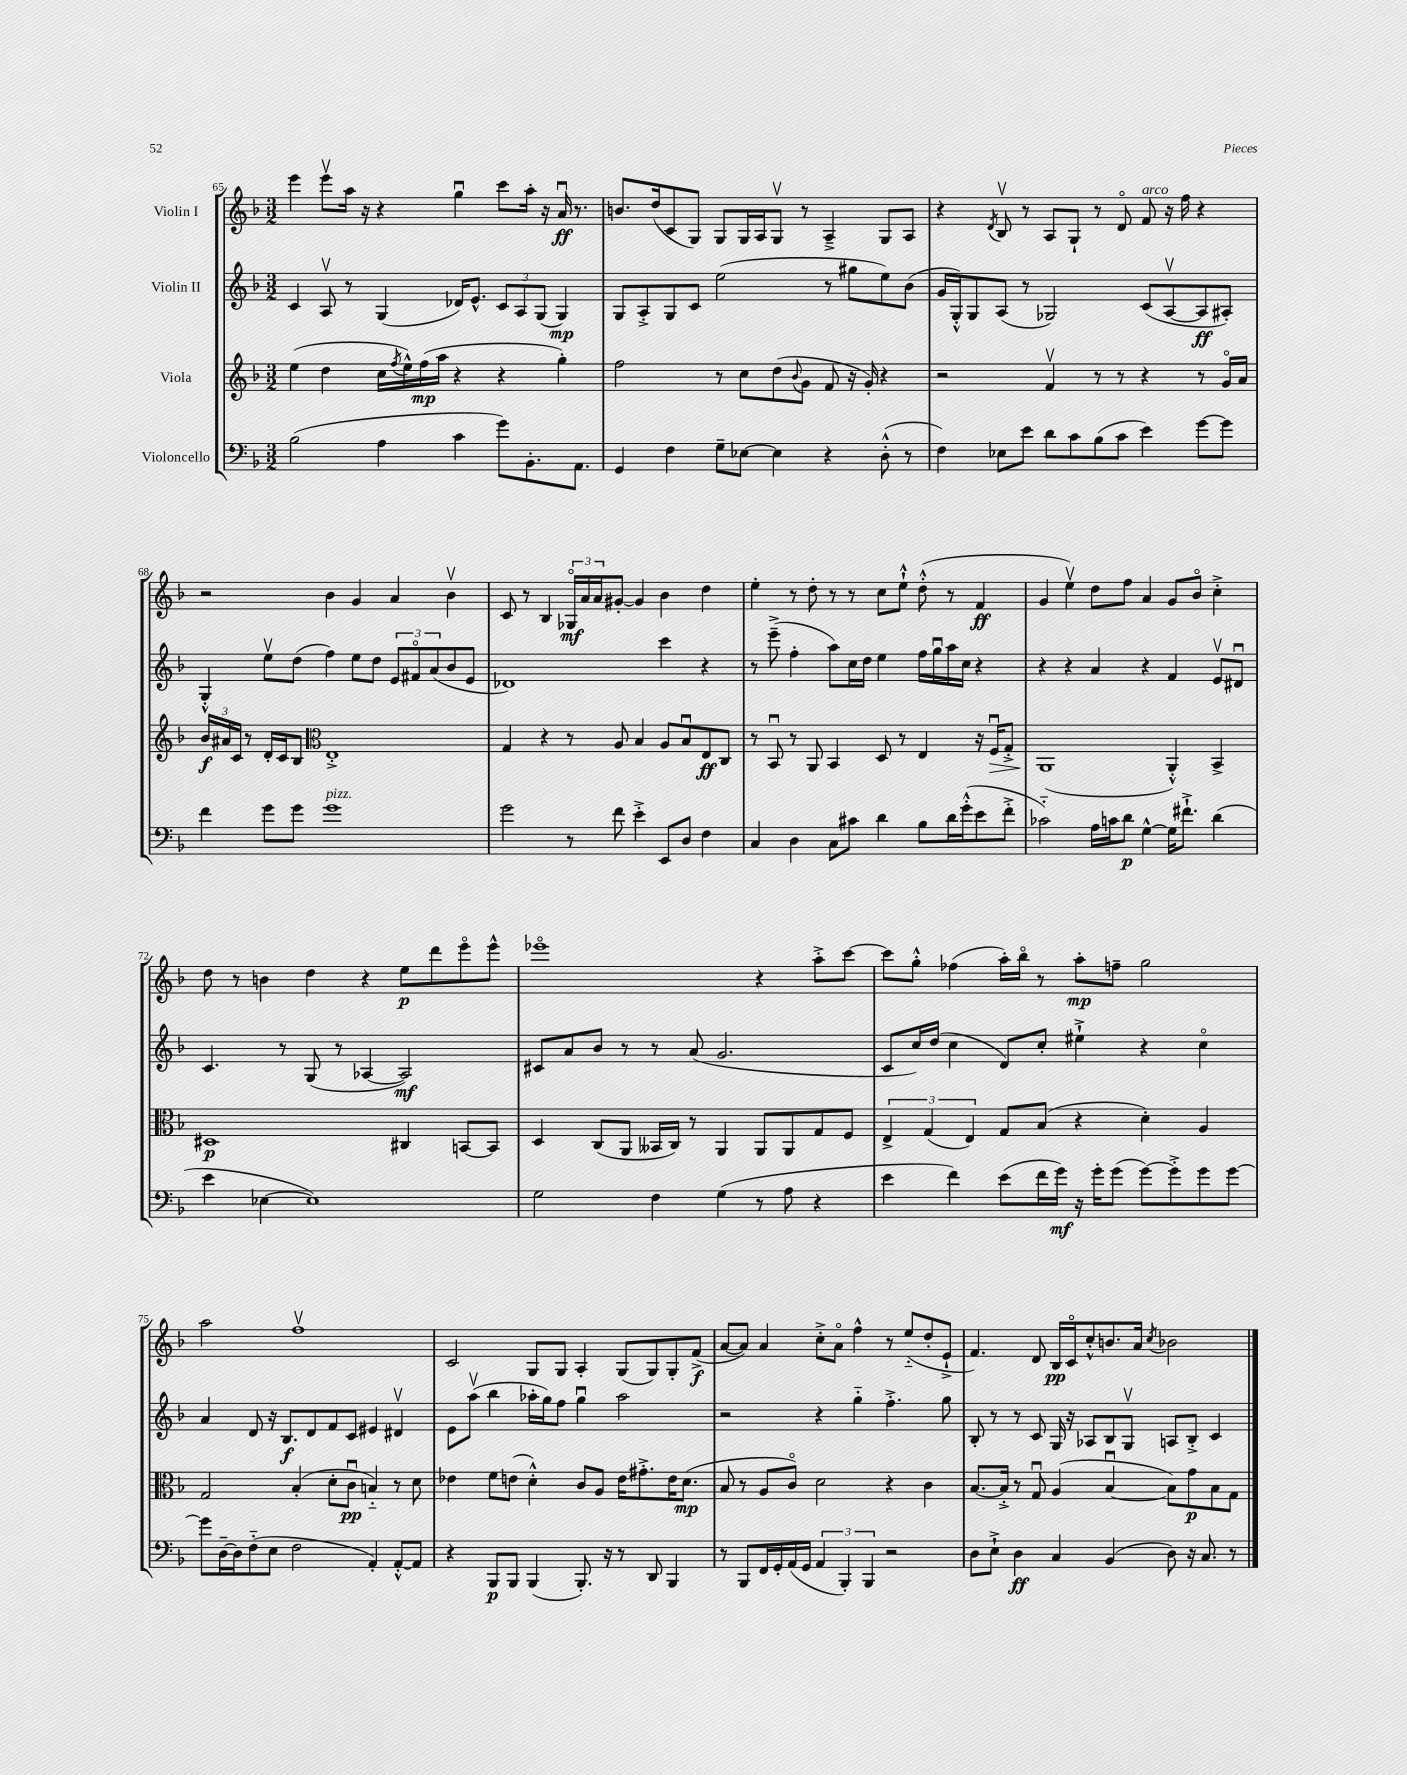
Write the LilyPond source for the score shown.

<<
\new StaffGroup <<
\new Staff = "s0" \with { instrumentName = "Violin I" } {
    \clef treble \key f \major \numericTimeSignature \time 3/2
    e'''4 e'''8\upbow a''16 r16 r4 g''4\downbow c'''8 a''16-. r16 a'16\downbow\ff r8. |
    b'8. d''16( c'8 g8) g8 g16 a16 g8\upbow r8 a4---> g8 a8 |
    r4 \acciaccatura { d'8 } bes8\upbow r8 a8 g8-! r8 d'8\flageolet f'8^\markup { \italic "arco" } r16 f''16 r4 |
    r2 bes'4 g'4 a'4 bes'4\upbow |
    c'8 r8 bes4 \tuplet 3/2 { ges16\flageolet\mf a'16 a'16 } gis'8~-. gis'4 bes'4 d''4 |
    e''4-. r8 d''8-. r8 r8 c''8 e''8-!-^ d''8-.-^( r8 f'4\ff |
    g'4 e''4\upbow) d''8 f''8 a'4 g'8 bes'8\flageolet c''4-.-> |
    d''8 r8 b'4 d''4 r4 e''8\p d'''8 e'''8\flageolet e'''8-^ |
    ees'''1\flageolet r4 a''8-.-> c'''8~ |
    c'''8 g''8-.-^ fes''4( a''16-.) bes''16\flageolet r8 a''8-.\mp f''8-- g''2 |
    a''2 f''1\upbow |
    c'2 g8 g8 a4-. g8( g8) g8-. f'8->\f( |
    a'8~ a'8) a'4 c''8-.-> a'8\flageolet f''4-^ r8 e''8-_( d''8-. e'8-!-> |
    f'4.) d'8 bes16\pp c'16\flageolet c''8-.-^ b'8. a'16 \acciaccatura { c''8 } bes'2 \bar "|." |
}
\new Staff = "s1" \with { instrumentName = "Violin II" } {
    \clef treble \key f \major \numericTimeSignature \time 3/2
    c'4 a8\upbow r8 g4( des'16) e'8.-^ \tuplet 3/2 { c'8 a8 g8( } g4\mp) |
    g8 a8-.-> g8 c'8 e''2( r8 gis''8 e''8) bes'8( |
    g'16 g16-.-^) g8 a8( r8 ges2) c'8( a8~\upbow a8\ff ais8-.) |
    g4-.-^ e''8\upbow d''8( f''4) e''8 d''8 \tuplet 3/2 { e'8 fis'8\flageolet a'8( } bes'8 e'8 |
    des'1) c'''4 r4 |
    r8 e'''8--->( f''4-. a''8) c''16 d''16 e''4 f''16 g''16\downbow a''16 c''16 r4 |
    r4 r4 a'4 r4 f'4 e'8\upbow dis'8\downbow |
    c'4. r8 g8( r8 aes4~ aes2\mf) |
    cis'8 a'8 bes'8 r8 r8 a'8( g'2. |
    c'8 c''16) d''16( c''4 d'8) c''8-. eis''4-!-> r4 c''4\flageolet |
    a'4 d'8 r16 bes8.\f d'8 f'8 c'8 eis'4 dis'4\upbow |
    e'8 a''8\upbow( bes''4 aes''16-. g''16) f''8 g''4\downbow aes''2 |
    r2 r4 g''4-_ f''4.-.-> g''8 |
    bes8-. r8 r8 c'8 g16 r16 aes8 bes8 g8\upbow a8 bes8-.-> c'4 \bar "|." |
}
\new Staff = "s2" \with { instrumentName = "Viola" } {
    \clef treble \key f \major \numericTimeSignature \time 3/2
    e''4( d''4 c''16 \acciaccatura { f''8 } e''16-^) f''16\mp( a''16 r4 r4 g''4-.) |
    f''2 r8 c''8 d''8( \appoggiatura { bes'8 } g'8 f'8 r16 g'16-.) r4 |
    r2 f'4\upbow r8 r8 r4 r8 g'16\flageolet a'16 |
    \tuplet 3/2 { bes'16\f ais'16 c'16 } r8 d'16-. c'16 bes8 \clef alto e1-.-> |
    g4 r4 r8 a8 bes4 a8 bes8\downbow e8\ff c8 |
    r8 bes,8\downbow r8 a,8 bes,4 d8 r8 e4 r16 f16\downbow\> g8-.-> |
    a,1\!( a,4-.-^) bes,4-> |
    dis1\p cis4 b,8~ b,8 |
    d4 c8( a,8 beses,16 c16) r8 a,4 a,8 a,8 g8 f8 |
    \tuplet 3/2 { e4-> g4( e4) } g8 bes8( r4 d'4-.) a4 |
    g2 bes4-.( d'8-. c'8\downbow\pp b4-_) r8 d'8 |
    ees'4 f'8 e'8( d'4-.-^) c'8 a8 e'16 gis'8.-.-> e'16 d'8.\mp( |
    bes8 r8 a8 c'8\flageolet) d'2 r4 c'4 |
    bes8.~ bes16-.-> r8 g8\downbow a4( bes4~\downbow bes8) g'8\p bes8 g8 \bar "|." |
}
\new Staff = "s3" \with { instrumentName = "Violoncello" } {
    \clef bass \key f \major \numericTimeSignature \time 3/2
    bes2( a4 c'4 g'8) bes,8.-. a,8. |
    g,4 f4 g8-- ees8~ ees4 r4 d8-.-^( r8 |
    f4) ees8 e'8 d'8 c'8 bes8( c'8 e'4) g'8~ g'8 |
    f'4 g'8 g'8 g'1^\markup { \italic "pizz." } |
    g'2 r8 f'8 e'4-.-> e,8 d8 f4 |
    c4 d4 c8 cis'8 d'4 bes8 d'16 g'16-.-^( e'8 f'8-.-> |
    ces'2-_) a16 c'16 d'8\p g4~-^ g16 fis'8.-!-> d'4( |
    e'4 ees4~ ees1) |
    g2 f4 g4( r8 a8 r4 |
    e'4 f'4) e'8( f'16 g'16\mf) r16 g'16-. g'8( g'8~) g'8-.-> g'8 g'8~ |
    g'8 d16~-- d16 f8-_( e8 f2 a,4-.) a,8~-.-^ a,8 |
    r4 bes,,8\p bes,,8 bes,,4( bes,,8.-.) r16 r8 d,8 bes,,4 |
    r8 bes,,8 f,16 g,16-. a,16( g,16 \tuplet 3/2 { a,4 bes,,4-.) bes,,4 } r2 |
    d8 e8-!-> d4\ff c4 bes,4( d8) r16 c8. r8 \bar "|." |
}
>>
>>
\layout { \context { \Score currentBarNumber = #65 } }
